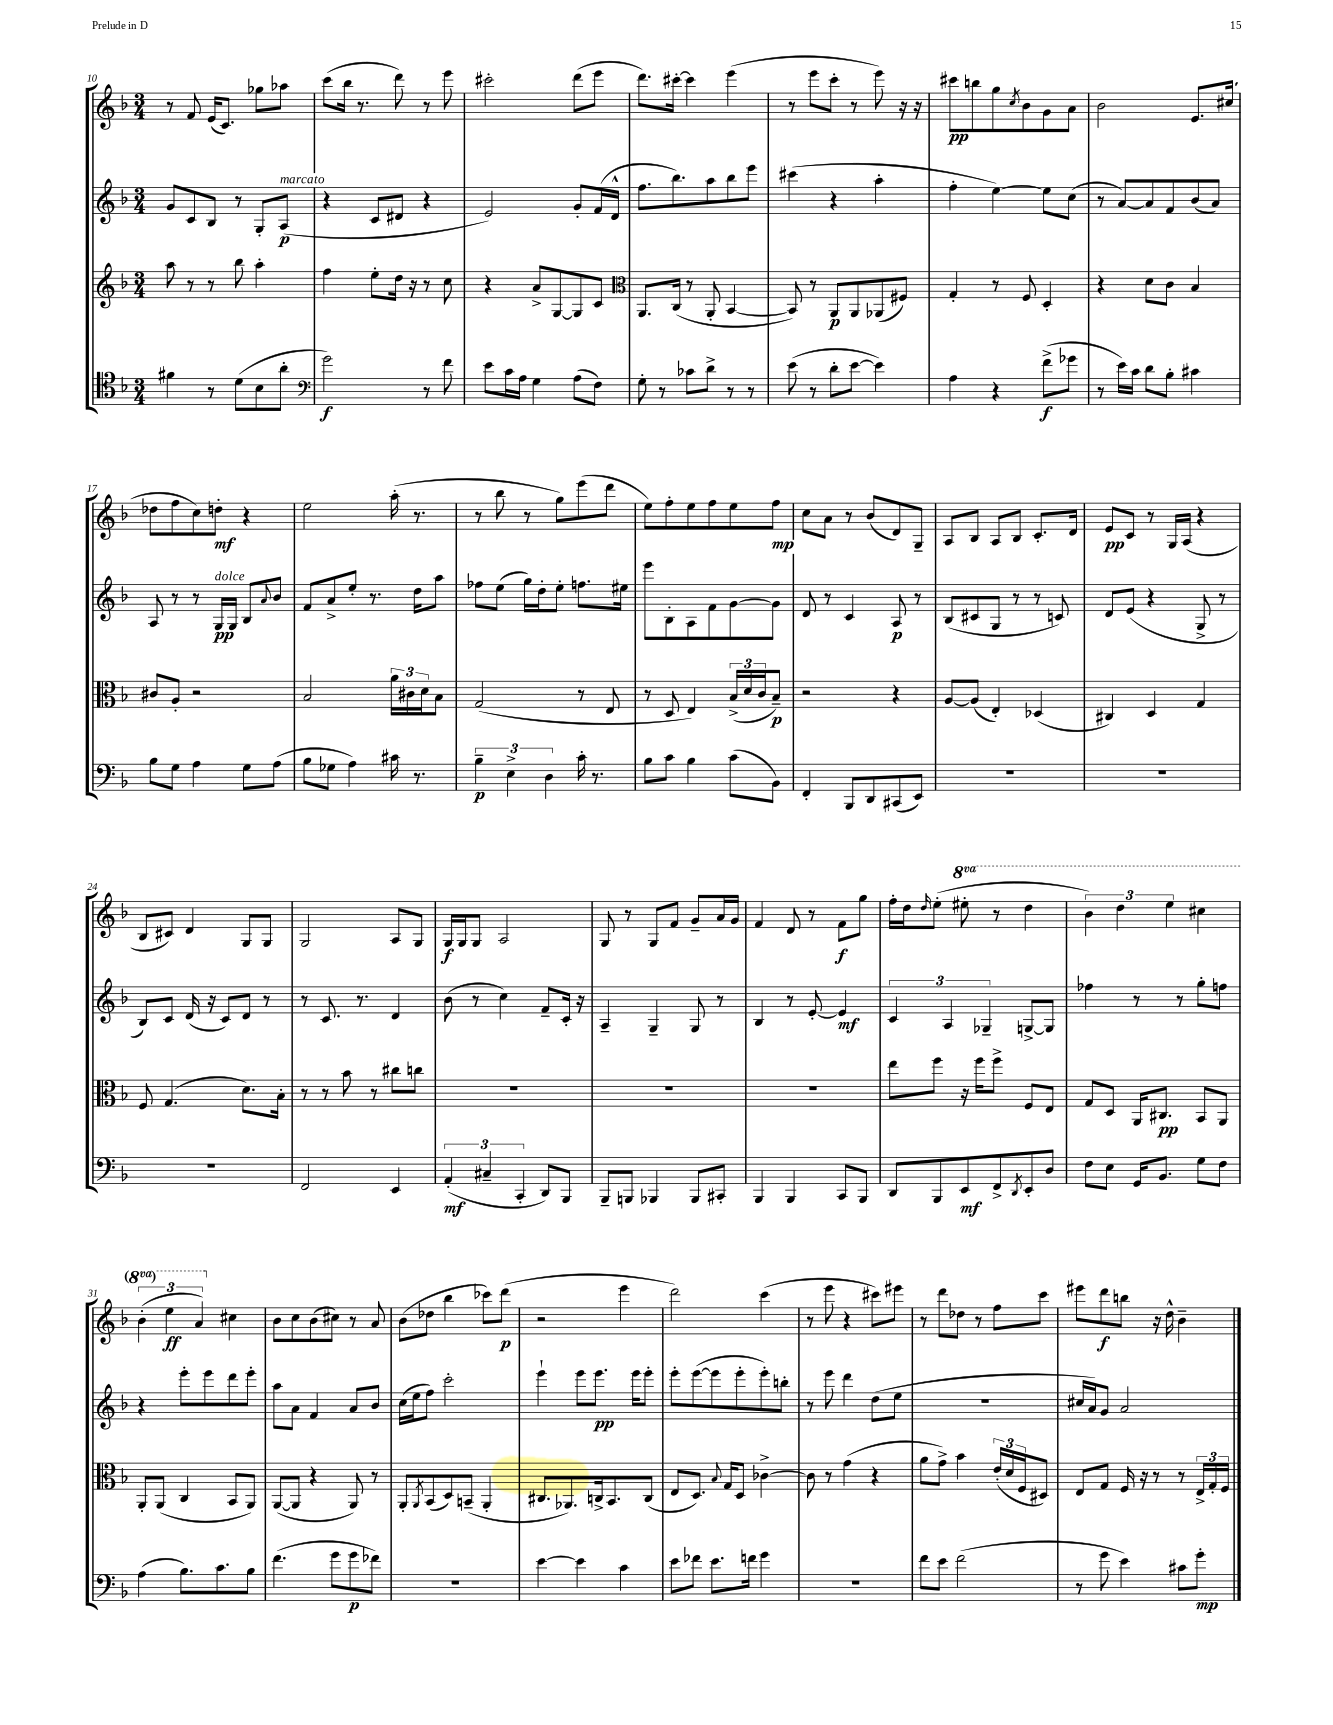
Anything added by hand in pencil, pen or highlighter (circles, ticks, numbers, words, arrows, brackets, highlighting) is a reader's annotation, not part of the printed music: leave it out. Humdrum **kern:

**kern	**kern	**kern	**kern
*staff4	*staff3	*staff2	*staff1
*clefC4	*clefG2	*clefG2	*clefG2
*k[b-]	*k[b-]	*k[b-]	*k[b-]
*M3/4	*M3/4	*M3/4	*M3/4
4f#	8aa	8g	8r
.	8r	8c	8f
8r	8r	8B-	(16e
.	.	.	8.c)
(8d	8bb-	8r	.
8B-	4aa'	8G'	8gg-
8a'	.	(8A	8aa-
=	=	=	=
*clefF4	*	*	*
2g)	4ff	4r	(8ccc
.	.	.	16bb-
.	.	.	8.r
.	8ee'	8c	.
.	16dd	8d#	8ddd)
.	16r	.	.
8r	8r	4r	8r
8f	8cc	.	8eee
=	=	=	=
8e	4r	2e)	2ccc#'
16c	.	.	.
16A	.	.	.
4G	8a^	.	.
.	[8G	.	.
(8A	8G]	8g'	(8ddd
8F)	8c	(16f	8eee
.	.	16d^^	.
=	=	=	=
*	*clefC3	*	*
8G'	8.AA	8.ff	8.ddd)
8r	.	.	.
.	(16C	8.bb-)	[16ccc#'
8c-	8r	.	4ccc#]
8d^	8AA'	8aa	.
8r	[4BB-	8bb-	(4eee
8r	.	8eee	.
=	=	=	=
(8e	8BB-])	(4ccc#	8r
8r	8r	.	8eee
8d'	8AA	4r	8ccc'
[8e	8AA	.	8r
4e])	(8AA-	4aa'	8eee)
.	8F#)	.	16r
.	.	.	16r
=	=	=	=
4A	4G'	4ff'	8ccc#
.	.	.	8bb
4r	8r	[4ee)	8gg
.	.	.	8qcc
.	8F	.	8b-
(8f^	4D'	8ee]	8g
8g-	.	(8cc	8a
=	=	=	=
8r	4r	8r	2b-
16e)	.	[8a)	.
16c	.	.	.
8d	8d	8a]	.
8B-'	8c	8f	.
4c#	4B-	(8b-	8.e
.	.	8a)	.
.	.	.	(16cc#
=	=	=	=
8B-	8c#	8A	8dd-
8G	8A'	8r	8ff
4A	2r	8r	8cc)
.	.	16G	8dd'
.	.	16G	.
8G	.	8B-	4r
.	.	8qqa	.
(8A	.	8b-	.
=	=	=	=
8B-	2B-	8f	2ee
8G-	.	8a^	.
4A)	.	8ee'	.
.	.	8.r	.
16c#	24a	.	(16aa'
.	24c#	.	.
8.r	.	16dd	8.r
.	24d	.	.
.	8B-	8aa	.
=	=	=	=
6B-~	(2G	8ff-	8r
.	.	(8ee	8bb-
6E^	.	.	.
.	.	16gg)	8r
.	.	16dd'	.
6D	.	.	.
.	.	8ee'	8gg)
16c'	8r	8.ff	(8eee
8.r	.	.	.
.	8E	.	8ddd
.	.	16ee#	.
=	=	=	=
8B-	8r	8eee	8ee)
8c	8D	8B-'	8ff'
4B-	4E)	8A	8ee
.	.	8f	8ff
(8c	(24B-^	[8g	8ee
.	24d	.	.
.	24c	.	.
8BB-)	8B-~)	8g]	8ff
=	=	=	=
4FF'	2r	8d	8cc
.	.	8r	8a
8BBB-	.	4c	8r
8DD	.	.	(8b-
(8CC#	4r	8A	8d)
8EE)	.	8r	8G~
=	=	=	=
2.r	[8A	(8B-	8A
.	(8A]	8c#	8B-
.	4E')	8G	8A
.	.	8r	8B-
.	(4D-	8r	8.c'
.	.	8c)	.
.	.	.	16d
=	=	=	=
2.r	4C#)	8d	8e
.	.	(8e	8c
.	4D	4r	8r
.	.	.	16G
.	.	.	(16A
.	4G	8G^	4r
.	.	8r	.
=	=	=	=
2.r	8F	8B-)	8B-
.	(4.G	8c	8c#)
.	.	(16d	4d
.	.	16r	.
.	.	8c)	.
.	8.d)	8d	8G
.	.	8r	8G
.	16B-'	.	.
=	=	=	=
2FF	8r	8r	2G
.	8r	8.c	.
.	8b-	.	.
.	.	8.r	.
.	8r	.	.
4EE	8cc#	4d	8A
.	8cc	.	8G
=	=	=	=
(6AA'	2.r	(8b-	16G
.	.	.	16G
.	.	8r	8G
6C#~	.	.	.
.	.	4cc)	2A
6CC'	.	.	.
8DD)	.	8f~	.
8BBB-	.	16c'	.
.	.	16r	.
=	=	=	=
8BBB-~	2.r	4A~	8G
8BBB	.	.	8r
4BBB-	.	4G~	8G
.	.	.	8f
8BBB-	.	8G	8g~
8CC#'	.	8r	16a
.	.	.	16g
=	=	=	=
4BBB-	2.r	4B-	4f
4BBB-	.	8r	8d
.	.	[8e'	8r
8CC	.	4e]	8f
8BBB-	.	.	8gg
=	=	=	=
8DD	8ee	6c	16ff'
.	.	.	16dd
.	.	.	16qqdd
8BBB-	8ff	.	(8ee'
.	.	6A	.
8EE	16r	.	8eee#'
.	16ff	.	.
.	.	6G-~	.
8FF^	8ff^	.	8r
8qDD	.	.	.
8EE'	8F	[8G^	4ddd
8D	8E	8G]	.
=	=	=	=
8F	8G	4ff-	6bb-)
8E	8D	.	.
.	.	.	6ddd
16GG	16AA	8r	.
8.BB-	8.C#	.	.
.	.	.	6eee
.	.	8r	.
8G	8BB-	8gg'	4ccc#
8F	8AA	8ff	.
=	=	=	=
(4A	8AA'	4r	(6bb-'
.	(8AA	.	.
.	.	.	6eee
8.B-)	4C	8eee'	.
.	.	.	6aa)
.	.	8eee	.
8.c	.	.	.
.	8BB-	8ddd	4cc#
8B-	8AA)	8eee'	.
=	=	=	=
(4.f	([8AA	8aa	8b-
.	8AA]	8a	8cc
.	4r	4f	(8b-
8g	.	.	8cc#)
8g	8AA)	8a	8r
8f-)	8r	8b-	8a
=	=	=	=
2.r	8AA'	(16cc	(8b-
.	.	16ee	.
.	8qAA	.	.
.	(8BB-	8ff)	8dd-
.	8D)	2ccc'	4bb-
.	(8BB~	.	.
.	4AA'	.	8ccc-)
.	.	.	(8ddd
=	=	=	=
[4e	8.C#	4eee`	2r
.	8.AA-)	.	.
4e]	.	8eee	.
.	16C^	8.eee	.
.	8.BB-	.	.
4c	.	.	4eee
.	.	16eee	.
.	(8C	8eee'	.
=	=	=	=
8e	8E	8eee'	2ddd)
8f-	8.D)	([8eee	.
8.e	.	8eee]	.
.	8qqB-	.	.
.	16G	.	.
.	8D	8eee'	.
16f	.	.	.
4g	[4c-^	8eee')	(4ccc
.	.	8bb'	.
=	=	=	=
2.r	8c-]	8r	8r
.	8r	8eee	8eee
.	(4g	4ddd	4r
.	4r	(8dd	8ccc#)
.	.	8ee	8eee#
=	=	=	=
8f	8a	2.r	8r
8e	8g^)	.	8ddd
(2f	4b-	.	8dd-
.	.	.	8r
.	(24e'	.	8ff
.	24d	.	.
.	24F	.	.
.	8D#)	.	8ccc
=	=	=	=
8r	8E	16cc#	8eee#
.	.	16a)	.
8g	8G	8g	8ddd
4e)	16F	2a	8bb
.	16r	.	.
.	8r	.	16r
.	.	.	16dd^^
8c#	8r	.	4b-~
8g'	24E^	.	.
.	24G'	.	.
.	24F	.	.
==	==	==	==
*-	*-	*-	*-
